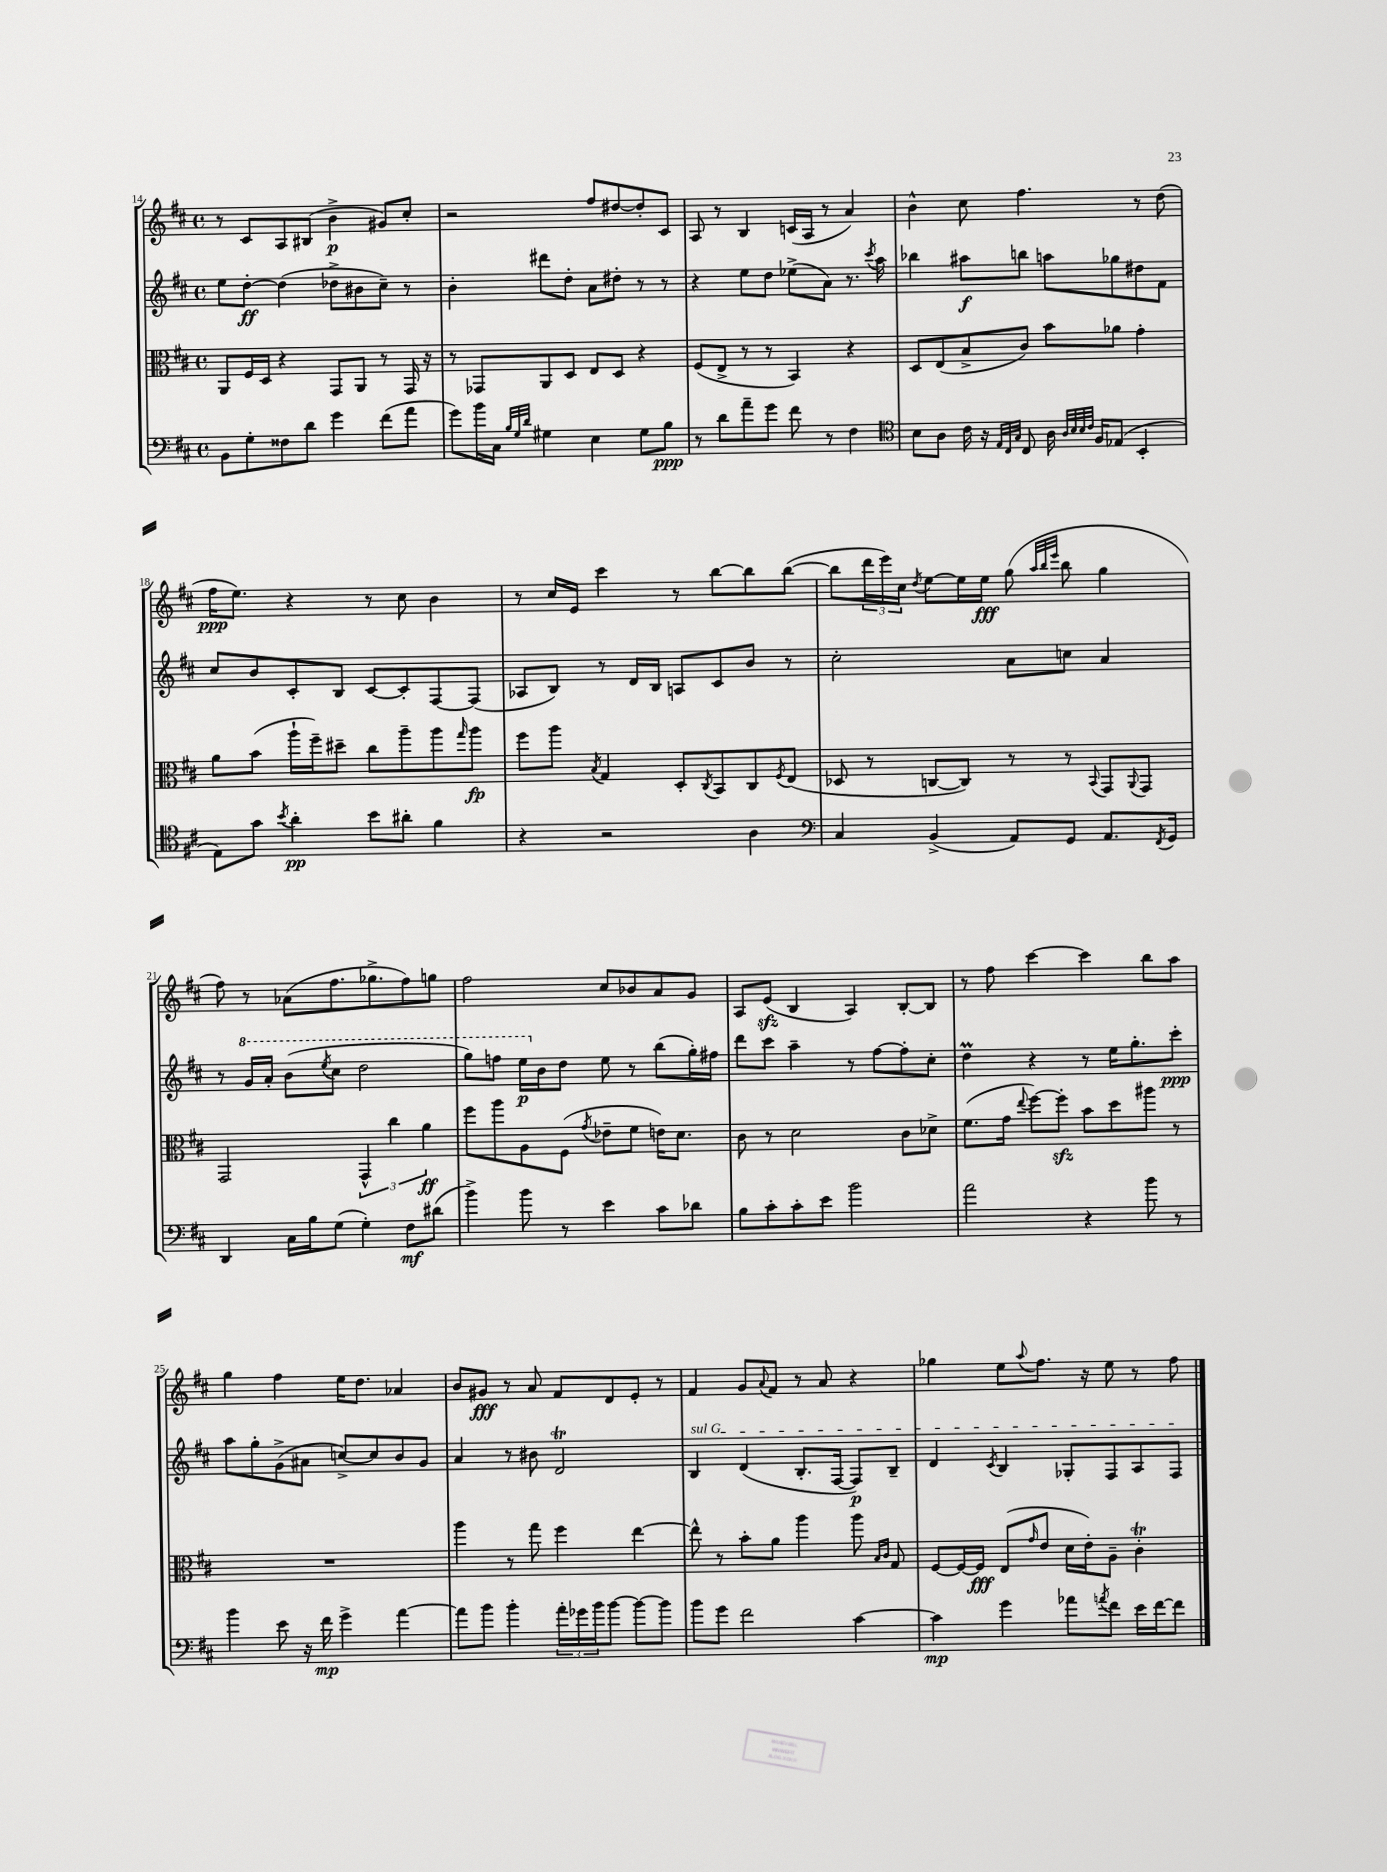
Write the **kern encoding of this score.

**kern	**kern	**kern	**kern
*staff4	*staff3	*staff2	*staff1
*clefF4	*clefC3	*clefG2	*clefG2
*k[f#c#]	*k[f#c#]	*k[f#c#]	*k[f#c#]
*M4/4	*M4/4	*M4/4	*M4/4
*met(c)	*met(c)	*met(c)	*met(c)
8BB\L	8AA/L	8ee\L	8r
8G'\	16F#/L	[8dd'\J	8c#/L
.	16D/JJ	.	.
8F##\	4r	(4dd\]	8A/
8d\J	.	.	(8B#/J
4g\	8GG/L	8dd-^\L	4b^\
.	8AA/J	8b#\	.
(8f#\L	8r	8cc#~\J)	8g#/L)
8a\J	16GG/	8r	8cc#'/J
.	16r	.	.
=	=	=	=
8g\L)	8r	4b'\	2r
16b\L	8GG-/L	.	.
16C#\JJ	.	.	.
32qqB/LLL	.	.	.
32qqG/	.	.	.
32qqd/JJJ	.	.	.
4G#\	8AA/	8ddd#\L	.
.	8D/J	8dd'\J	.
4E\	8E/L	8a\L	8ff#/L
.	8D/J	8dd#'\J	[8dd#/
8G#\L	4r	8r	8dd#'/]
8B\J	.	8r	8c#/J
=	=	=	=
8r	(8F#/L	4r	8A/
8d\L	8E^/J	.	8r
8a~\	8r	8ee\L	4B/
8g\J	8r	8dd\J	.
8f#\	4BB/)	(8ee-^\L	(16c/LL
.	.	.	16A/JJ
8r	.	8a\J)	8r
4F#\	4r	8.r	4a/)
.	.	8qccc#/	.
.	.	16aa\	.
=	=	=	=
*clefC4	*	*	*
8B\L	8D/L	4bb-\	4b^^\
8A\J	(8E/	.	.
16c#\	8B^/	8aa#\L	8cc#\
16r	.	.	.
32qqE/LLL	.	.	.
32qqC#/	.	.	.
32qqG/JJJ	.	.	.
8C#/	8c#/J)	8bb\J	4.ff#\
16A\	8b\L	8aa\L	.
32qqA/LLL	.	.	.
32qqB/	.	.	.
32qqB/	.	.	.
32qqc#/JJJ	.	.	.
16F#/LK	.	.	.
(8E-/J	8a-\J	8gg-\	.
4BB'/	4g'\	8dd#\	8r
.	.	8f#\J	(8dd\
=	=	=	=
8E\L)	8a\L	8cc#/L	16ff#\LK
.	.	.	8.ee\J)
8g\J	(8b\J	8b/	.
8qb/	.	.	.
4a'\	16aa`\LL	8c#'/	4r
.	16ff#~\J)	.	.
.	8dd#~\J	8B/J	.
8b\L	8cc#\L	[8c#/L	8r
8a#'\J	8aa~\	8c#'/]	8cc#\
4f#\	8aa\	[8F#/	4b\
.	16qqgg/	.	.
.	8aa\J	(8F#/]J	.
=	=	=	=
4r	8ff#\L	8A-/L	8r
.	8aa\J	8B/J)	16cc#/LL
.	.	.	16e/JJ
.	8qB/	.	.
2r	4G/	8r	4ccc#\
.	.	16d/LL	.
.	.	16B/JJ	.
.	8D'/L	8A/L	8r
.	8qC#/	.	.
.	8BB/	8c#/	[8bb\L
4A\	8C#/	8b/J	8bb\]
.	8qF#/	.	.
.	(8E/J	8r	([8bb\J
=	=	=	=
*clefF4	*	*	*
4C#/	8D-/	2cc#'\	8bb\]L
.	8r	.	24ddd\L
.	.	.	24eee\)
.	.	.	24cc#\JJ
.	.	.	8qdd/
(4BB^/	[8C/L	.	[8ee\L
.	8C/]J)	.	16ee\]L
.	.	.	16ee\JJ
8AA/L)	8r	8a\L	(8gg\
.	.	.	32qqaa/LLL
.	.	.	32qqbb/
.	.	.	32qqeee/JJJ
8GG/J	8r	8cc\J	8bb\
.	8qqBB/	.	.
8.AA/L	8GG/L	4a/	4gg\
.	8qqAA/	.	.
.	8GG/J	.	.
8qFF#/	.	.	.
16GG/Jk	.	.	.
=	=	=	=
4DD/	2GG/	8r	8ff#\)
.	.	16gg/LL	8r
.	.	16aa'/JJ	.
16C#\LL	.	(8bb\L	(8a-\L
16B\J	.	.	.
.	.	8qeee/	.
(8G\J	.	8ccc#\J	8.ff#\
4G'\)	6GG^^/	2ddd\	.
.	.	.	8.gg-^\
.	6cc#\	.	.
8F#\L	.	.	8ff#\)
.	6a\	.	.
(8d#\J	.	.	8gg\J
=	=	=	=
4b^\)	8ff#\L	8ggg\L)	2ff#\
.	8aa\	8fff\J	.
8b\	8A\	16eee\LL	.
.	.	16b\J	.
8r	(8F#\J	8dd\J	.
.	8qg/	.	.
4e\	8e-~\L	8ee\	8cc#/L
.	8f#\J	8r	8b-/
8c#\L	16e\LK)	(8bb\L	8a/
.	8.d\J	.	.
8d-\J	.	16gg'\L)	8g/J
.	.	16ff#\JJ	.
=	=	=	=
8B\L	8c#\	8ddd\L	8A/L
8c#'\	8r	8ccc#\J	(8e/J
8c#'\	2d\	4aa~\	4B/
8e\J	.	.	.
2b\	.	8r	4A/)
.	.	[8ff#\L	.
.	8c#\L	8ff#'\]	[8B'/L
.	8d-^\J	8cc#'\J	8B/]J
=	=	=	=
2a\	(8.f#\L	4dd\	8r
.	.	.	8ff#\
.	16g\Jk	.	.
.	8qqee/	.	.
.	[8ff#\L)	4r	[4ccc#\
.	8ff#'\]J	.	.
4r	8b\L	8r	4ccc#\]
.	8dd\	16ee\LK	.
.	.	8.gg'\	.
8b\	8aa#\J	.	8bb\L
8r	8r	8ccc#'\J	8aa\J
=	=	=	=
4b\	1r	8aa\L	4gg\
.	.	8gg'\	.
8e\	.	(8g^\	4ff#\
16r	.	8a#\J	.
16f#\	.	.	.
4g^\	.	[8cc^/L)	16ee\LK
.	.	.	8.dd\J
.	.	8cc/]	.
[4a\	.	8b/	4a-/
.	.	8g/J	.
=	=	=	=
8a\]L	4aa\	4a/	8b/L
8b\J	.	.	8g#/J
4b'\	8r	8r	8r
.	8gg\	8b#\	8a/
24a'\LL	4ff#\	2d/	8f#/L
24g-\	.	.	.
24b\J	.	.	.
[8b\J	.	.	8d/
8b\_L	[4ee\	.	8e'/J
8b\]J	.	.	8r
=	=	=	=
8b\L	8ee^^\]	4B/	4f#/
8g\J	8r	.	.
2f#\	8b'\L	(4d/	8g/L
.	.	.	8qqa/
.	8a\J	.	8f#/J
.	4aa\	8.B'/L	8r
.	.	.	8a/
.	.	[16F#/Jk	.
[4c#\	8aa\	8F#/]L)	4r
.	16qqB/LL	.	.
.	16qqc#/JJ	.	.
.	8G/	8B~/J	.
=	=	=	=
4c#\]	[8F#/L	4d/	4gg-\
.	16F#/_L	.	.
.	16F#/]JJ	.	.
.	.	8qc#/	.
4g\	(8E/L	4B/	8ee\L
.	16qqg/	.	8qqaa/
.	8e/J	.	8.ff#\J
8a-\L	16d\LL	8G-'/L	.
.	16e'\J)	.	16r
8qa/	.	.	.
8f#\J	8A~\J	8F#/	8ee\
16e\LL	4c#'\	8A/	8r
[16f#\J	.	.	.
8f#\]J	.	8F#/J	8ff#\
==	==	==	==
*-	*-	*-	*-
